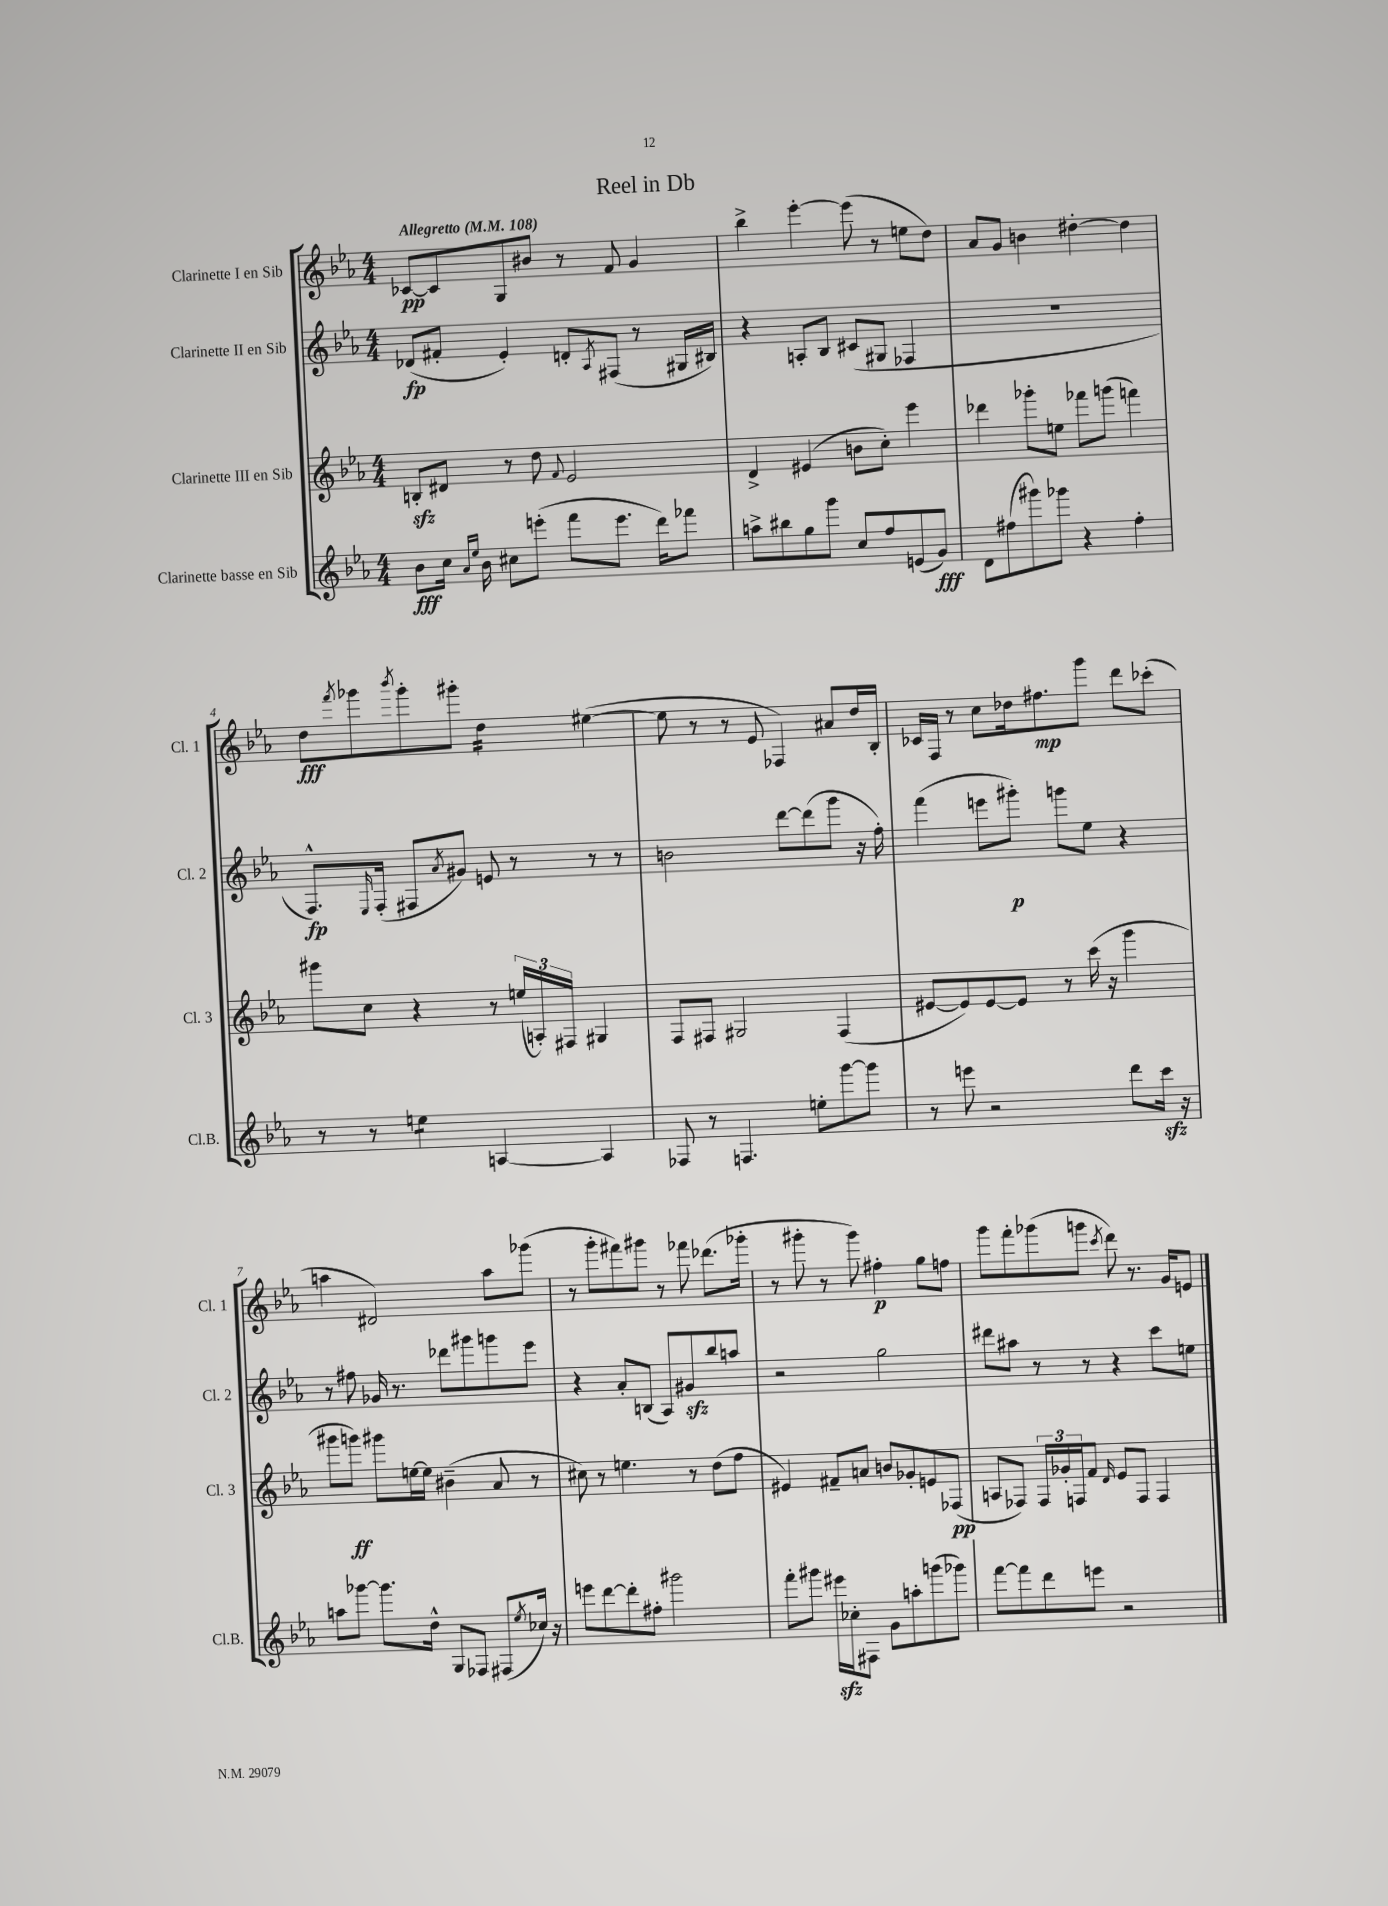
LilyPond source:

\header { title = "Reel in Db" }
<<
\new StaffGroup <<
\new Staff = "s0" \with { instrumentName = "Clarinette I en Sib" shortInstrumentName = "Cl. 1" } {
    \clef treble \key ees \major \numericTimeSignature \time 4/4 \tempo "Allegretto" 4 = 108
    ces'8~\pp ces'8 g8 bis'8 r8 f'8 g'4 |
    bes''4-> ees'''4~-. ees'''8( r8 e''8 d''8) |
    aes'8 g'8 b'4 dis''4~-. dis''4 |
    d''8\fff \acciaccatura { f'''8 } ges'''8 \acciaccatura { bes'''8 } ges'''8-. gis'''8-. d''4:16 eis''4~( |
    eis''8 r8 r8 ees'8 fes4) ais'8 d''16 bes16-. |
    ces'16 f16 r8 c''8 des''16 fis''8.\mp g'''8 d'''8 ces'''8-.( |
    a''4 dis'2) a''8 ges'''8( |
    r8 g'''8-. fis'''8) gis'''8 r8 fes'''8 des'''8.( ges'''16-. |
    r8 gis'''8-. r8 gis'''8) fis''4-.\p g''8 f''8 |
    g'''8 f'''8-. ges'''8( g'''8 \acciaccatura { c'''8 } d'''8) r8. g'16 e'8 \bar "|." |
}
\new Staff = "s1" \with { instrumentName = "Clarinette II en Sib" shortInstrumentName = "Cl. 2" } {
    \clef treble \key ees \major \numericTimeSignature \time 4/4
    des'8\fp( fis'8-. ees'4-.) d'8-. \acciaccatura { aes8 } fis8( r8 gis16 bis16) |
    r4 a8-. bes8 cis'8( gis8 fes4 |
    R1 |
    f8.-^\fp) \grace { ees16 } f16-.( fis8 \acciaccatura { aes'8 } gis'8) e'8 r8 r8 r8 |
    b'2 d'''8~ d'''8( g'''8 r16 f''16-.) |
    f'''4( e'''8 gis'''8-.\p) g'''8 ees''8 r4 |
    r8 fis''8 ges'16 r8. des'''8 gis'''8 g'''8 ees'''8 |
    r4 aes'8-. b8( aes8) gis'8\sfz bes''8 a''8 |
    r2 g''2 |
    dis'''8 ais''8 r8 r8 r4 c'''8 e''8 \bar "|." |
}
\new Staff = "s2" \with { instrumentName = "Clarinette III en Sib" shortInstrumentName = "Cl. 3" } {
    \clef treble \key ees \major \numericTimeSignature \time 4/4
    b8-.\sfz dis'8 r8 d''8 \appoggiatura { f'8 } ees'2 |
    d'4-> eis'4( b'8 c''8-.) ees'''4 |
    des'''4 ges'''8-. e''8 fes'''8 g'''8( f'''4) |
    gis'''8 c''8 r4 r8 \tuplet 3/2 { e''16( a16-.) fis16 } gis4 |
    f8 fis8 gis2 fis4( |
    eis'8~ eis'8) eis'8~ eis'8 r8 c'''16( r16 g'''4 |
    gis'''8 g'''8\ff) gis'''8 e''16~ e''16 bis'4--( aes'8 r8 |
    cis''8) r8 e''4. r8 d''8( f''8 |
    eis'4) fis'8-- a'8 b'8 ges'8-. e'8 fes8\pp( |
    a8 fes8) \tuplet 3/2 { fes16 ges'16-. f16 } f'8 \grace { d'16 } ees'8 f8 f4 \bar "|." |
}
\new Staff = "s3" \with { instrumentName = "Clarinette basse en Sib" shortInstrumentName = "Cl.B." } {
    \clef treble \key ees \major \numericTimeSignature \time 4/4
    bes'8\fff c''16 \grace { aes'16 ees''16 } bes'16 cis''8 e'''8-.( f'''8 e'''8. d'''16) fes'''8 |
    a''8-> bis''8 g''8 g'''8 c''8 f''8 e'8( g'8\fff) |
    d'8 fis''8( gis'''8) ges'''8 r4 fis''4-. |
    r8 r8 e''4:8 a4~ a4 |
    fes8 r8 f4. e''8-. g'''8~ g'''8 |
    r8 e'''8 r2 d'''8 c'''16\sfz r16 |
    a''8 ges'''8~ ges'''8. d''16-^ g8 fes8 fis8( \acciaccatura { ees''8 } ces''16) r16 |
    e'''8 d'''8~ d'''8-. fis''8-. gis'''2 |
    f'''8-. gis'''8 eis'''16\sfz ces''16-. fis8 g'8 a''8-. g'''8( ges'''8) |
    f'''8~ f'''8 d'''8 e'''8 r2 \bar "|." |
}
>>
>>
